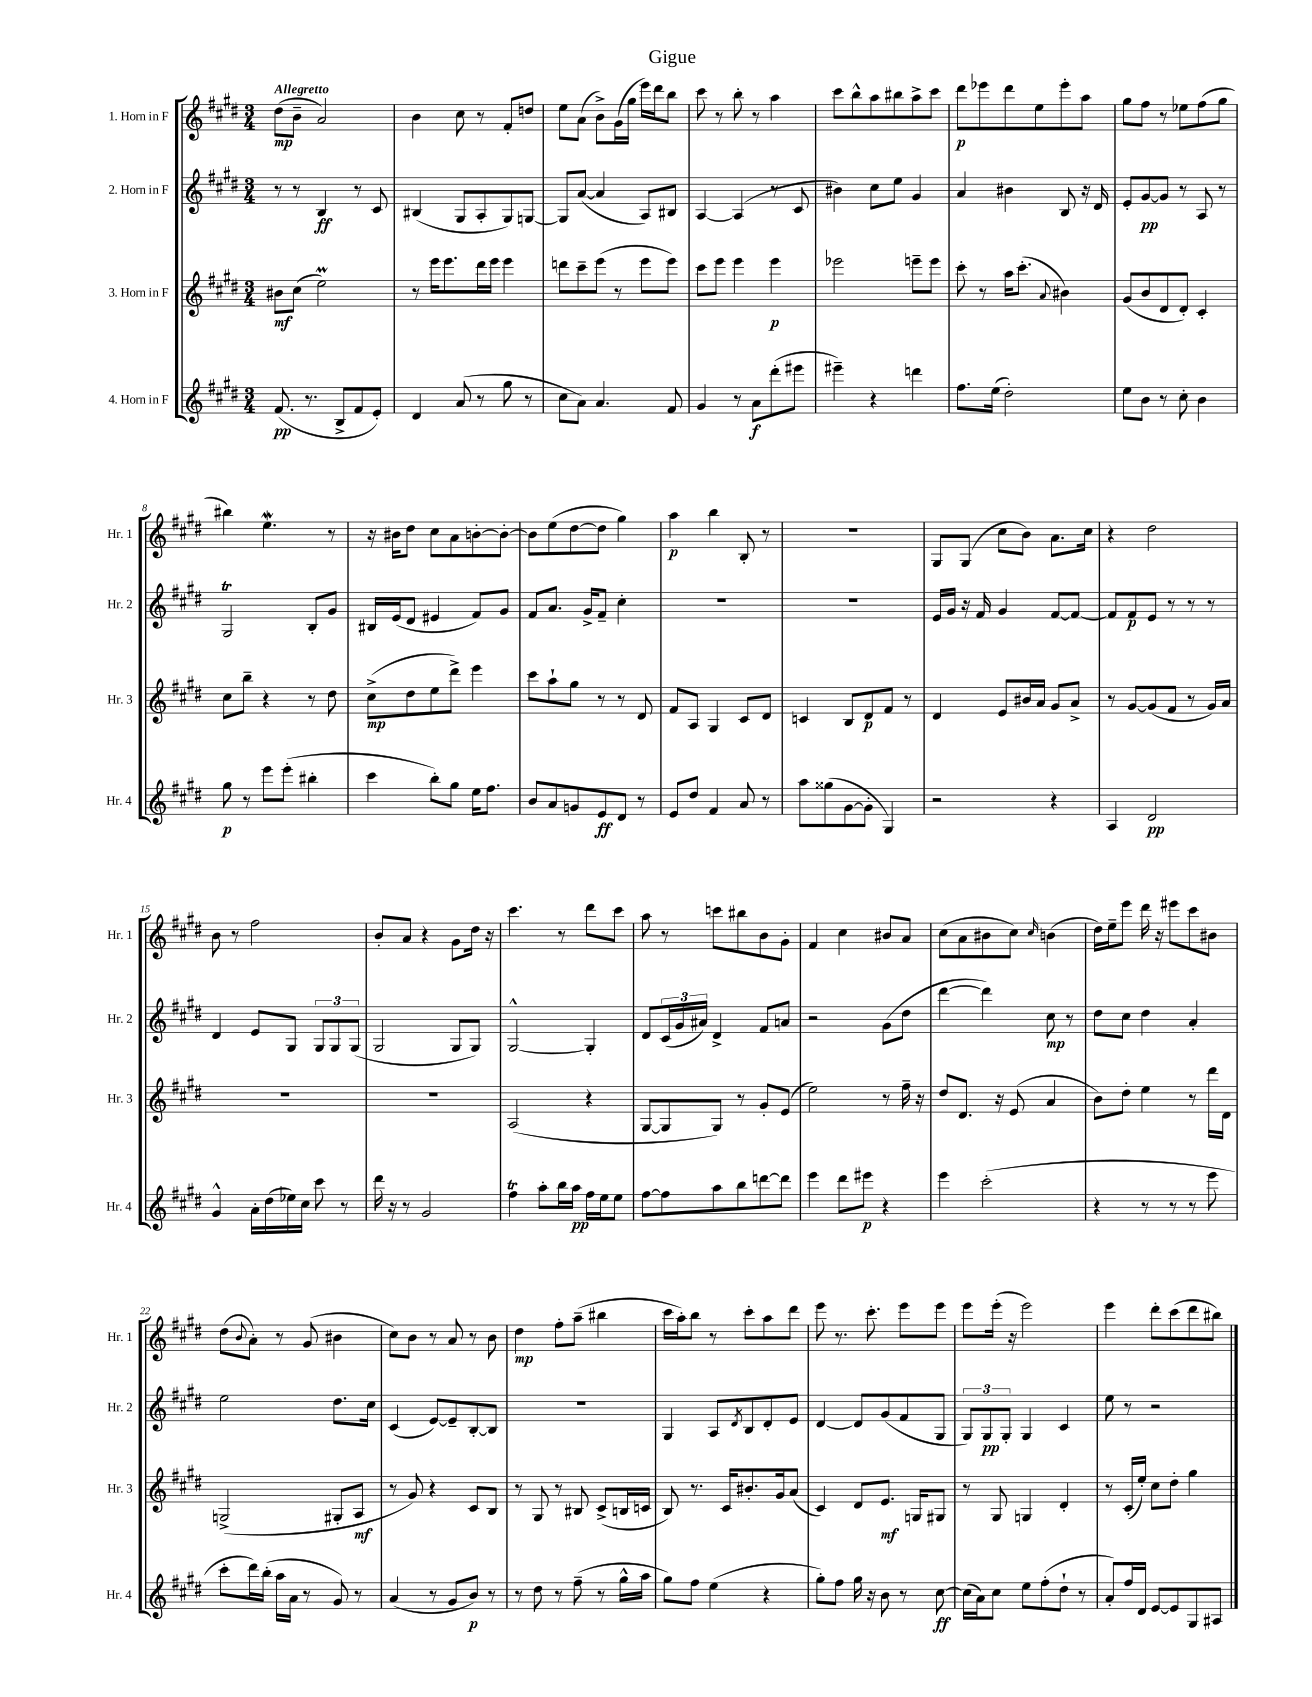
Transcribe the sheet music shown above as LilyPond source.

\header { title = "Gigue" }
<<
\new StaffGroup <<
\new Staff = "s0" \with { instrumentName = "1. Horn in F" shortInstrumentName = "Hr. 1" } {
    \clef treble \key e \major \numericTimeSignature \time 3/4 \tempo "Allegretto"
    dis''8\mp( b'8-- a'2) |
    b'4 cis''8 r8 fis'8-. d''8 |
    e''8 a'8( b'8->) gis'16( gis''16 e'''16) dis'''16 b''8 |
    cis'''8 r8 b''8-. r8 a''4 |
    cis'''8 b''8-^ a''8 bis''8 a''8-> cis'''8 |
    dis'''8\p ees'''8 dis'''8 e''8 ees'''8-. a''8 |
    gis''8 fis''8 r8 ees''8 fis''8( gis''8 |
    bis''4) e''4.\mordent r8 |
    r16 bis'16 dis''8 cis''8 a'8 b'8~-. b'8~-. |
    b'8 e''8( dis''8~ dis''8 gis''4) |
    a''4\p b''4 b8-. r8 |
    R2. |
    gis8 gis8( cis''8 b'8) a'8. cis''16 |
    r4 dis''2 |
    b'8 r8 fis''2 |
    b'8-. a'8 r4 gis'8 dis''16 r16 |
    cis'''4. r8 dis'''8 cis'''8 |
    a''8 r8 c'''8 bis''8 b'8 gis'8-. |
    fis'4 cis''4 bis'8 a'8 |
    cis''8( a'8 bis'8 cis''8) \grace { cis''16 } b'4( |
    dis''16) e''16-- e'''8 dis'''16 r16 eis'''8 cis'''8 bis'8 |
    dis''8( \appoggiatura { b'8 } a'8-.) r8 gis'8( bis'4 |
    cis''8) b'8 r8 a'8 r8 b'8 |
    dis''4\mp fis''8-. a''8--( bis''4 |
    cis'''16 a''16-.) b''8 r8 cis'''8-. a''8 dis'''8 |
    e'''8 r8. cis'''8.-. e'''8 e'''8 |
    e'''8 e'''16-.( r16 e'''2) |
    e'''4 dis'''8-. cis'''8( dis'''8 bis''8) \bar "|." |
}
\new Staff = "s1" \with { instrumentName = "2. Horn in F" shortInstrumentName = "Hr. 2" } {
    \clef treble \key e \major \numericTimeSignature \time 3/4
    r8 r8 b4\ff r8 cis'8 |
    bis4( gis8 a8-. gis8) g8~ |
    g8 a'8~( a'4 a8) bis8 |
    a4~ a4( r8 cis'8 |
    bis'4) cis''8 e''8 gis'4 |
    a'4 bis'4 b8 r16 dis'16 |
    e'8-. gis'8~\pp gis'8 r8 a8 r8 |
    gis2\trill b8-. gis'8 |
    bis16 e'16( dis'8 eis'4 fis'8) gis'8 |
    fis'8 a'8. gis'16-> fis'8-- cis''4-. |
    R2. |
    R2. |
    e'16 gis'16 r16 fis'16 gis'4 fis'8~ fis'8~ |
    fis'8 fis'8\p e'8 r8 r8 r8 |
    dis'4 e'8 gis8 \tuplet 3/2 { gis8 gis8 gis8( } |
    gis2 gis8 gis8) |
    gis2~-^ gis4-. |
    dis'8 \tuplet 3/2 { cis'16( gis'16 ais'16) } dis'4-> fis'8 a'8 |
    r2 gis'8( dis''8 |
    dis'''4~ dis'''4) cis''8\mp r8 |
    dis''8 cis''8 dis''4 a'4-. |
    e''2 dis''8. cis''16 |
    cis'4( e'8~) e'8-- b8~-. b8 |
    R2. |
    gis4 a8 \acciaccatura { dis'8 } b8 dis'8-. e'8 |
    dis'4~ dis'8 gis'8( fis'8 gis8 |
    \tuplet 3/2 { gis8) gis8\pp gis8-. } gis4 cis'4 |
    e''8 r8 r2 \bar "|." |
}
\new Staff = "s2" \with { instrumentName = "3. Horn in F" shortInstrumentName = "Hr. 3" } {
    \clef treble \key e \major \numericTimeSignature \time 3/4
    bis'8\mf cis''8( e''2\prall) |
    r8 e'''16 e'''8. dis'''16 e'''16 e'''4 |
    d'''8 cis'''8-- e'''8( r8 e'''8 e'''8) |
    cis'''8 e'''8 e'''4 e'''4\p |
    ees'''2 e'''8-- e'''8 |
    cis'''8-. r8 a''16 cis'''8.-.( \appoggiatura { a'8 } bis'4) |
    gis'8( b'8 dis'8 dis'8-.) cis'4-. |
    cis''8 b''8-- r4 r8 dis''8 |
    cis''8->\mp( dis''8 e''8 dis'''8->) e'''4 |
    cis'''8 a''8-! gis''8 r8 r8 dis'8 |
    fis'8 a8 gis4 cis'8 dis'8 |
    c'4 b8 dis'8\p fis'8 r8 |
    dis'4 e'8 bis'16 a'16 gis'8 a'8-> |
    r8 gis'8~ gis'8( fis'8 r8 gis'16) a'16 |
    R2. |
    R2. |
    a2( r4 |
    gis8~ gis8 gis8) r8 gis'8-. e'8( |
    e''2) r8 fis''16-- r16 |
    dis''8 dis'8. r16 e'8( a'4 |
    b'8) dis''8-. e''4 r8 dis'''16 dis'16 |
    g2->( gis8-. a8\mf |
    r8 gis'8) r4 cis'8 b8 |
    r8 gis8 r8 bis8 cis'8->( b16 c'16 |
    b8) r8. cis'16 bis'8.-. gis'16 a'8( |
    cis'4) dis'8 e'8.\mf g16 gis8 |
    r8 gis8 g4 dis'4-. |
    r8 cis'16-.( e''16-.) cis''8 dis''8-. gis''4 \bar "|." |
}
\new Staff = "s3" \with { instrumentName = "4. Horn in F" shortInstrumentName = "Hr. 4" } {
    \clef treble \key e \major \numericTimeSignature \time 3/4
    fis'8.\pp( r8. b8-> fis'8 e'8-.) |
    dis'4 a'8( r8 gis''8 r8 |
    cis''8 a'8) a'4. fis'8 |
    gis'4 r8 a'8\f dis'''8-.( eis'''8 |
    eis'''4--) r4 d'''4 |
    fis''8. e''16( dis''2-.) |
    e''8 b'8 r8 cis''8-. b'4 |
    gis''8\p r8 e'''8 e'''8-.( bis''4-. |
    cis'''4 b''8-.) gis''8 e''16 fis''8. |
    b'8 a'8 g'8 e'8\ff dis'8 r8 |
    e'8 dis''8 fis'4 a'8 r8 |
    a''8 gisis''8( gis'8~ gis'8-. gis4) |
    r2 r4 |
    a4 dis'2\pp |
    gis'4-^ a'16-. dis''16( ees''16) cis''16 cis'''8 r8 |
    dis'''16 r16 r8 gis'2 |
    fis''4\trill a''8-. b''16 a''16\pp fis''16 e''16 e''8 |
    fis''8~ fis''8 a''8 b''8 d'''8~ d'''8 |
    e'''4 dis'''8 eis'''8\p r4 |
    e'''4 cis'''2-.( |
    r4 r8 r8 r8 e'''8 |
    cis'''8-. dis'''16) b''16-.( a''16 a'16 r8 gis'8) r8 |
    a'4( r8 gis'8 b'8\p) r8 |
    r8 dis''8 r8 fis''8--( r8 gis''16-^ a''16 |
    gis''8) fis''8 e''4( r4 |
    gis''8-.) fis''8 gis''16 r16 b'8 r8 cis''8~\ff |
    cis''16( a'16) cis''8 e''8 fis''8-.( dis''8-! r8 |
    a'8-.) fis''16 dis'16 e'8~ e'8 gis8 ais8 \bar "|." |
}
>>
>>
